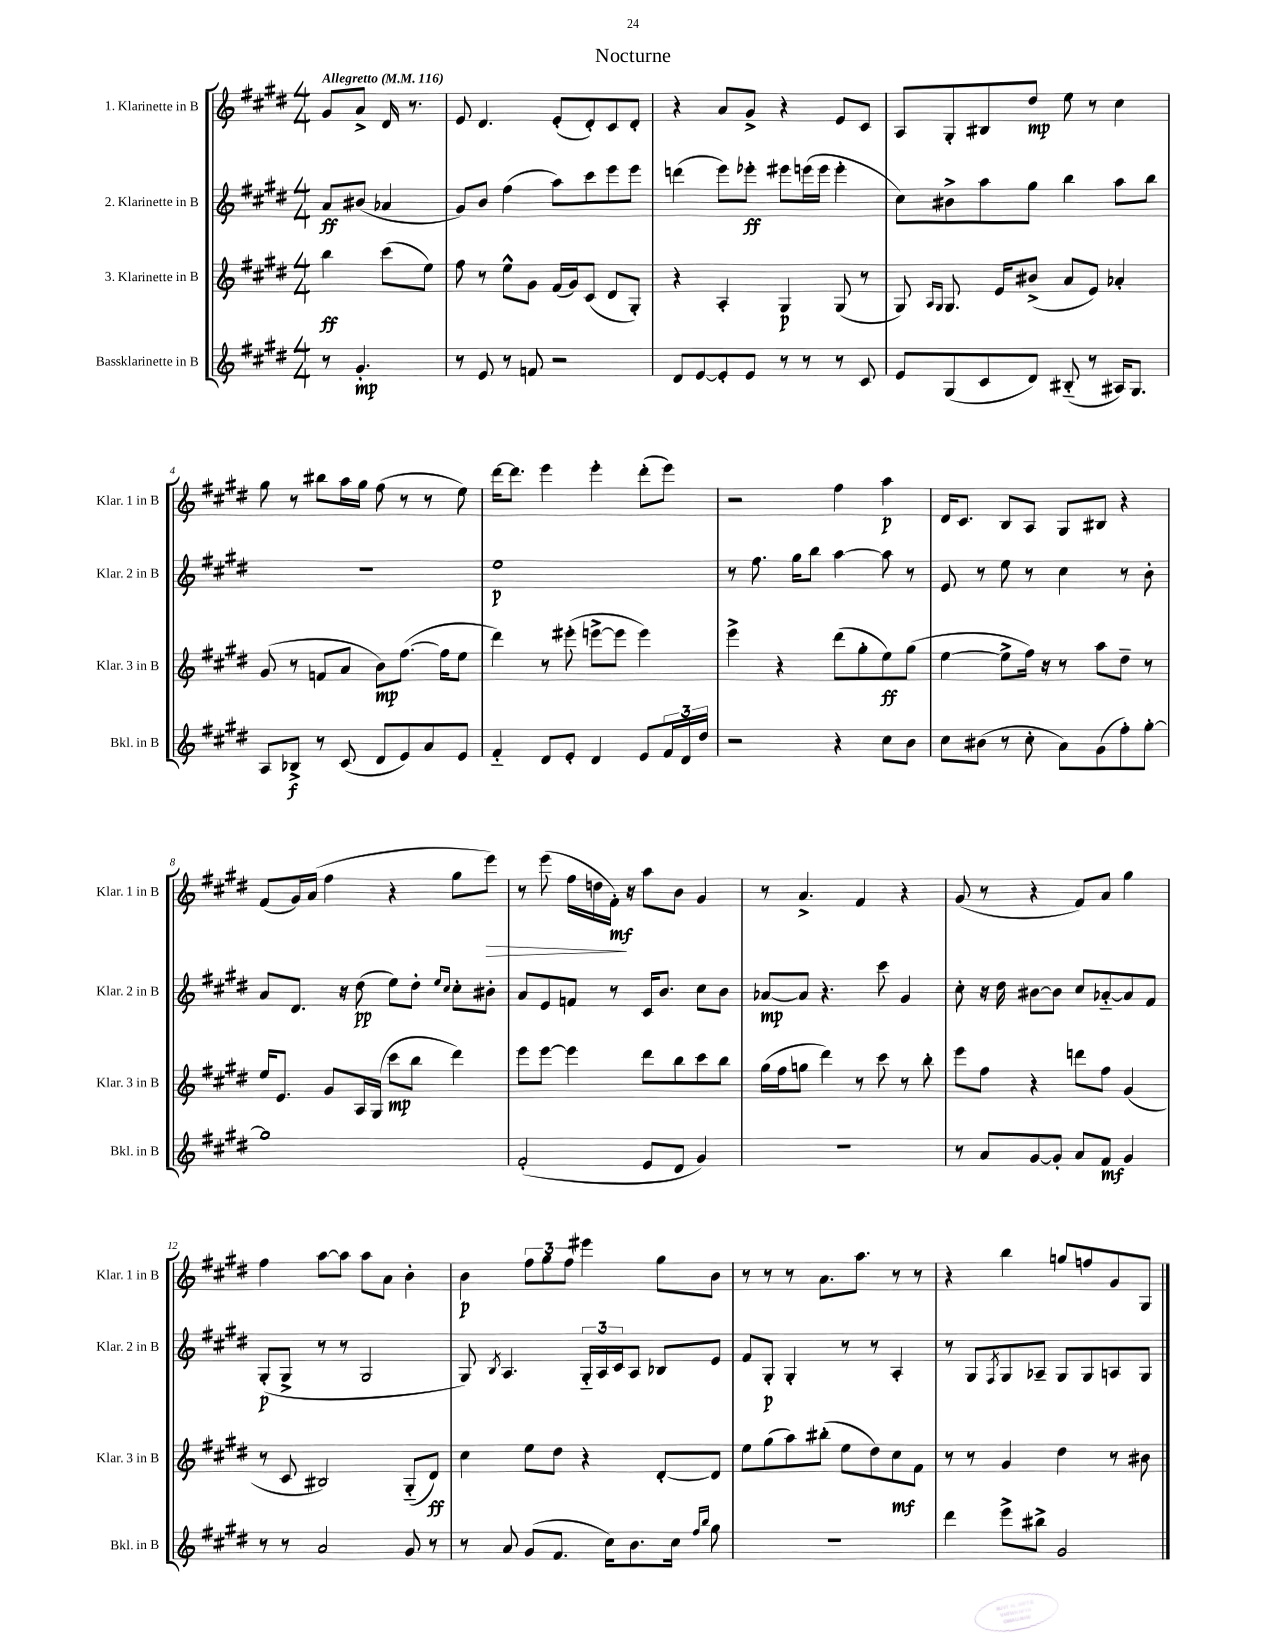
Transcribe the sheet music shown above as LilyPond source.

\header { title = "Nocturne" }
<<
\new StaffGroup <<
\new Staff = "s0" \with { instrumentName = "1. Klarinette in B" shortInstrumentName = "Klar. 1 in B" } {
    \clef treble \key e \major \numericTimeSignature \time 4/4 \partial 2 \tempo "Allegretto" 4 = 116
    gis'8 a'8-> dis'16 r8. |
    e'8 dis'4. e'8-.( dis'8-.) cis'8 dis'8-. |
    r4 a'8 gis'8-> r4 e'8 cis'8 |
    a8 gis8-. bis8 dis''8\mp e''8 r8 cis''4 |
    gis''8 r8 bis''8 a''16 gis''16 fis''8( r8 r8 e''8) |
    dis'''16~ dis'''8. e'''4 e'''4-. dis'''8-.( e'''8) |
    r2 fis''4 a''4\p |
    dis'16 cis'8. b8 a8 gis8 bis8 r4 |
    fis'8( gis'16) a'16( fis''4 r4 gis''8 e'''8\>) |
    r8 e'''8( fis''16 d''16 fis'16-.\mf\!) r16 a''8 b'8 gis'4 |
    r8 a'4.-> fis'4 r4 |
    gis'8( r8 r4 fis'8) a'8 gis''4 |
    fis''4 a''8~ a''8 a''8 a'8 b'4-. |
    b'4\p \tuplet 3/2 { fis''8 gis''8 fis''8 } eis'''4 gis''8 b'8 |
    r8 r8 r8 a'8. a''8. r8 r8 |
    r4 b''4 g''8 f''8 gis'8 gis8 \bar "|." |
}
\new Staff = "s1" \with { instrumentName = "2. Klarinette in B" shortInstrumentName = "Klar. 2 in B" } {
    \clef treble \key e \major \numericTimeSignature \time 4/4 \partial 2
    a'8\ff bis'8( aes'4 |
    gis'8) b'8 fis''4( a''8) cis'''8 e'''8 e'''8 |
    d'''4( e'''8) ees'''8-.\ff eis'''8 e'''16( e'''16 e'''4-. |
    cis''8) bis'8-> a''8 gis''8 b''4 a''8 b''8 |
    R1 |
    e''1\p |
    r8 fis''8. gis''16 b''8 a''4~ a''8 r8 |
    e'8 r8 e''8 r8 cis''4 r8 b'8-. |
    a'8 dis'8. r16 dis''8\pp( e''8) dis''8-. \grace { e''16 cis''16 } cis''8-. bis'8-. |
    a'8 e'8 f'8 r8 cis'16 b'8. cis''8 b'8 |
    aes'8~\mp aes'8 r4. cis'''8 gis'4 |
    cis''8-. r16 dis''16 bis'8~ bis'8 cis''8 aes'8~-_ aes'8 fis'8 |
    gis8-.\p( gis8-> r8 r8 gis2 |
    gis8) \acciaccatura { b8 } a4. \tuplet 3/2 { gis16-_ a16 cis'16 } a8 bes8 e'8 |
    fis'8 gis8-.\p gis4-. r8 r8 a4-. |
    r8 gis8 \acciaccatura { fis8 } gis8 aes8-- gis8 gis8 a8 gis8 \bar "|." |
}
\new Staff = "s2" \with { instrumentName = "3. Klarinette in B" shortInstrumentName = "Klar. 3 in B" } {
    \clef treble \key e \major \numericTimeSignature \time 4/4 \partial 2
    b''4\ff cis'''8( e''8) |
    fis''8 r8 e''8-^ gis'8 fis'16( gis'16) cis'8( dis'8 gis8-.) |
    r4 a4-. gis4\p gis8( r8 |
    gis8) \grace { a16 gis16 } gis8. e'16 bis'8->( a'8 e'8) aes'4-. |
    gis'8( r8 f'8 a'8 b'8\mp) fis''8.~( fis''16 e''8 |
    dis'''4) r8 eis'''8-.( e'''8~-> e'''8 e'''4) |
    e'''4-> r4 dis'''8( gis''8-. e''8\ff) gis''8( |
    e''4~ e''8-> fis''16) r16 r8 a''8 dis''8-- r8 |
    e''16 e'8. gis'8 a16 gis16( cis'''8\mp b''8 dis'''4) |
    e'''8 e'''8~ e'''4 dis'''8 b''8 cis'''8 b''8 |
    gis''16( fis''16 g''8 dis'''4) r8 cis'''8 r8 b''8-. |
    e'''8 fis''8 r4 d'''8 fis''8 gis'4( |
    r8 cis'8 bis2) gis8-_( dis'8\ff) |
    cis''4 e''8 dis''8 r4 dis'8~-. dis'8 |
    e''8 gis''8( a''8) bis''8-.( e''8 dis''8) cis''8\mf fis'8 |
    r8 r8 gis'4 dis''4 r8 bis'8 \bar "|." |
}
\new Staff = "s3" \with { instrumentName = "Bassklarinette in B" shortInstrumentName = "Bkl. in B" } {
    \clef treble \key e \major \numericTimeSignature \time 4/4 \partial 2
    r8 gis'4.-.\mp |
    r8 e'8 r8 f'8 r2 |
    dis'8 e'8~ e'8-. e'8 r8 r8 r8 cis'8 |
    e'8 gis8( cis'8 dis'8) bis8-_( r8 ais16) gis8. |
    a8 bes8->\f r8 cis'8( dis'8 e'8) a'8 e'8 |
    fis'4-_ dis'8 e'8-. dis'4 e'8 \tuplet 3/2 { fis'16 dis'16 dis''16 } |
    r2 r4 cis''8 b'8 |
    cis''8 bis'8( r8 cis''8-. a'8) gis'8( fis''8-.) gis''8~-. |
    gis''1 |
    fis'2-.( e'8 dis'8 gis'4) |
    r1 |
    r8 a'8 gis'8~ gis'8-. a'8 fis'8\mf gis'4 |
    r8 r8 a'2 gis'8 r8 |
    r8 a'8 gis'8( fis'8. cis''16) b'8. cis''16 \grace { fis''16 b''16 } gis''8 |
    R1 |
    dis'''4 e'''8-> bis''8-> gis'2 \bar "|." |
}
>>
>>
